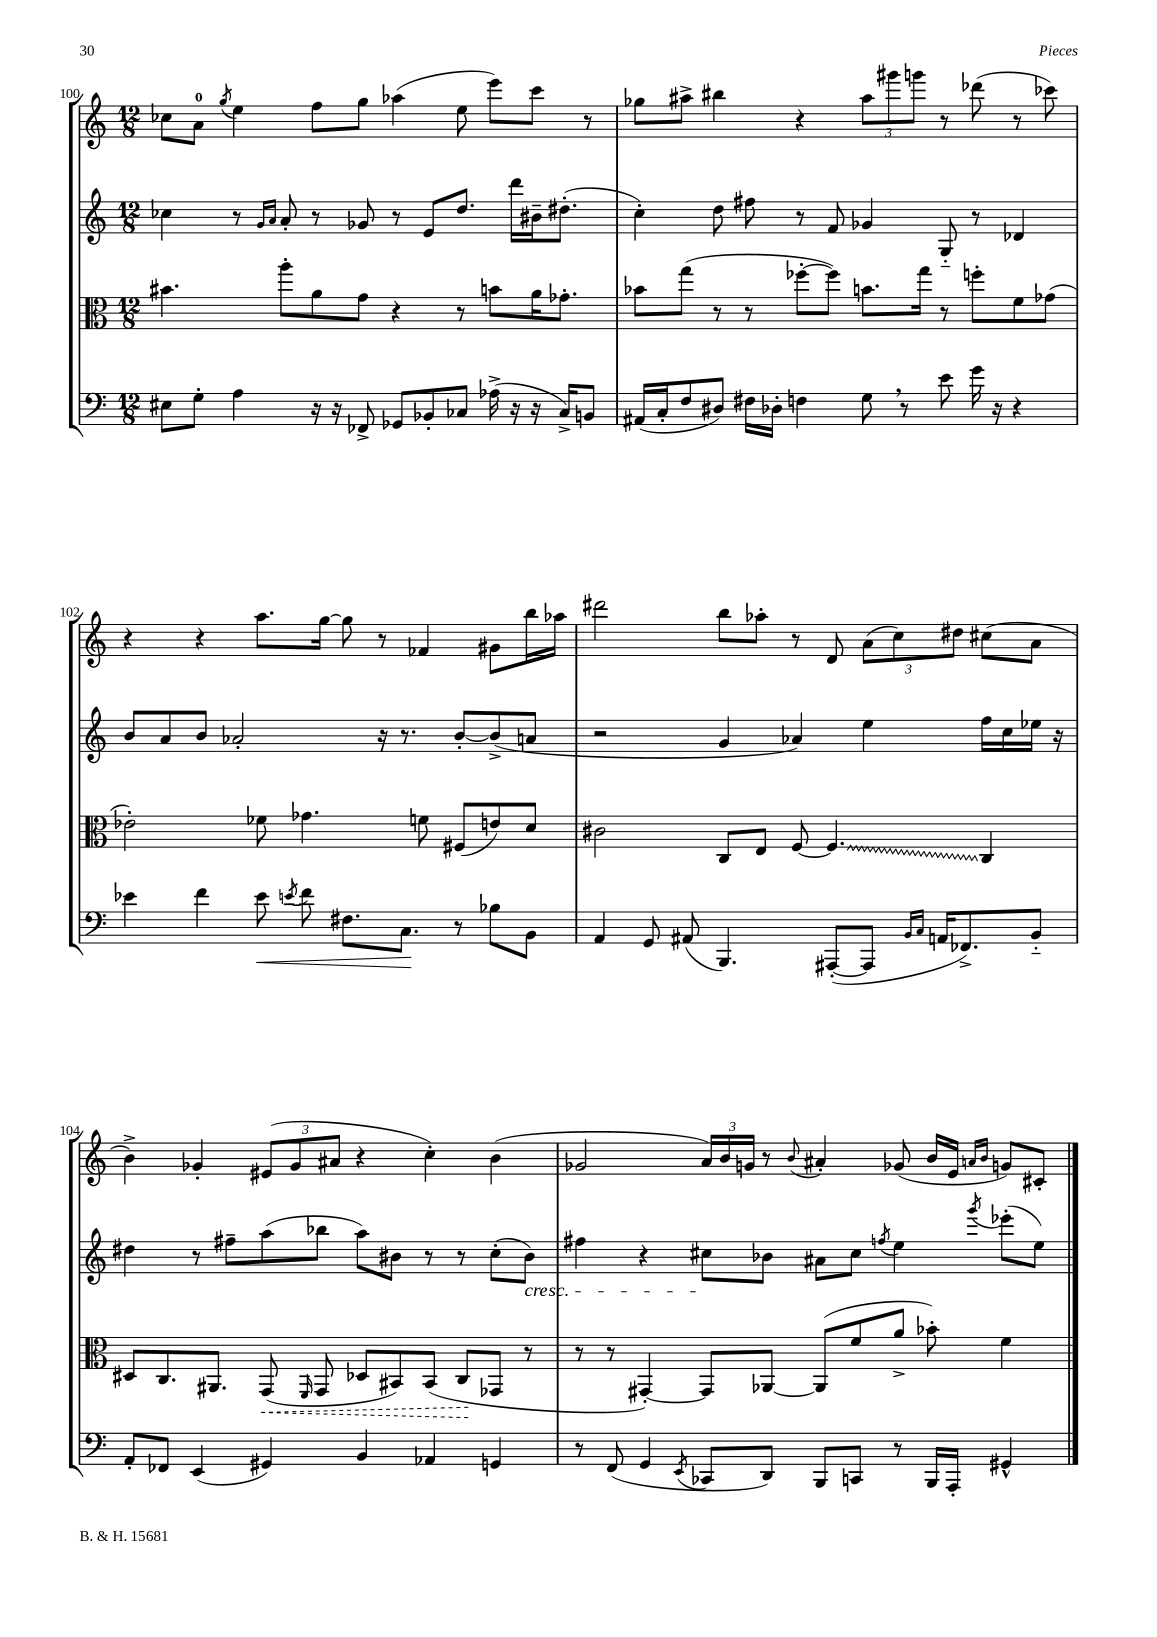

**kern	**kern	**kern	**kern
*staff4	*staff3	*staff2	*staff1
*clefF4	*clefC3	*clefG2	*clefG2
*k[]	*k[]	*k[]	*k[]
*M12/8	*M12/8	*M12/8	*M12/8
8E#	4.b#	4cc-	8cc-
8G'	.	.	8a
.	.	.	8qgg
4A	.	8r	4ee
.	.	16qqg	.
.	.	16qqa	.
.	8aa'	8a'	.
16r	8a	8r	8ff
16r	.	.	.
8FF-^	8g	8g-	8gg
8GG-	4r	8r	(4aa-
8BB-'	.	8e	.
8C-	8r	8.dd	8ee
(16A-^	8b	.	8eee)
16r	.	16ddd	.
16r	16a	16b#~	8ccc
16C-^)	8.g-'	(8.dd#'	.
8BB	.	.	8r
=	=	=	=
(16AA#	8b-	4cc')	8gg-
16C'	.	.	.
8F	(8gg	.	8aa#^
8D#)	8r	8dd	4bb#
16F#	8r	8ff#	.
16D-'	.	.	.
4F	[8ff-'	8r	4r
.	8ff-])	8f	.
8G	8.b	4g-	12aa#
.	.	.	12ggg#
8r	.	.	.
.	.	.	12ggg
.	16gg	.	.
8e	8r	8G'~	8r
16g	8ff'	8r	(8ddd-
16r	.	.	.
4r	8f	4d-	8r
.	(8g-	.	8ccc-)
=	=	=	=
4e-	2e-')	8b	4r
.	.	8a	.
4f	.	8b	4r
.	.	2a-'	.
8e-	8f-	.	8.aa
8qe	.	.	.
8f	4.g-	.	.
.	.	.	[16gg
8.F#	.	.	8gg]
.	.	16r	8r
8.C	.	8.r	.
.	8f	.	4f-
8r	(8F#	[8b'	.
8B-	8e)	(8b^]	8g#
8BB	8d	8a	16bb
.	.	.	16aa-
=	=	=	=
4AA	2c#	2r	2ddd#
8GG	.	.	.
(8AA#	.	.	.
4.BBB)	8C	4g	8bb
.	8E	.	8aa-'
.	[8F	4a-)	8r
([8AAA#'	4.F]	.	8d
8AAA#]	.	4ee	(12a
.	.	.	12cc)
16qqBB	.	.	.
16qqC	.	.	.
16AA	.	.	.
.	.	.	12dd#
8.FF-^)	.	.	.
.	4C	16ff	(8cc#
.	.	16cc	.
8BB'~	.	16ee-	8a
.	.	16r	.
=	=	=	=
8AA'	8D#	4dd#	4b^)
8FF-	8.C	.	.
(4EE	.	8r	4g-'
.	8.AA#	.	.
.	.	8ff#~	.
4GG#)	(8GG	(8aa	(12e#
.	.	.	12g-
.	16qqFF	.	.
.	8GG	8bb-	.
.	.	.	12a#
4BB	8D-	8aa)	4r
.	8BB#)	8b#	.
4AA-	(8BB#	8r	4cc')
.	8C	8r	.
4GG	8GG-	(8cc'	(4b
.	8r	8b#)	.
=	=	=	=
8r	8r	4ff#	2g-
(8FF	8r	.	.
4GG	[4GG#')	4r	.
8qEE	.	.	.
8CC-	8GG#]	8cc#	24a)
.	.	.	24b
.	.	.	24g
8DD)	[8AA-	8b-	8r
.	.	.	8qqb
8BBB	(8AA-]	8a#	4a#'
8CC	8f	8cc#	.
.	.	8qff	.
8r	8a^	4ee	(8g-
16BBB	8b-')	.	16b
16AAA'	.	.	16e
.	.	.	16qqa
.	.	8qggg	16qqb
4GG#^^	4f	(8eee-'	8g)
.	.	8ee)	8c#'
==	==	==	==
*-	*-	*-	*-
